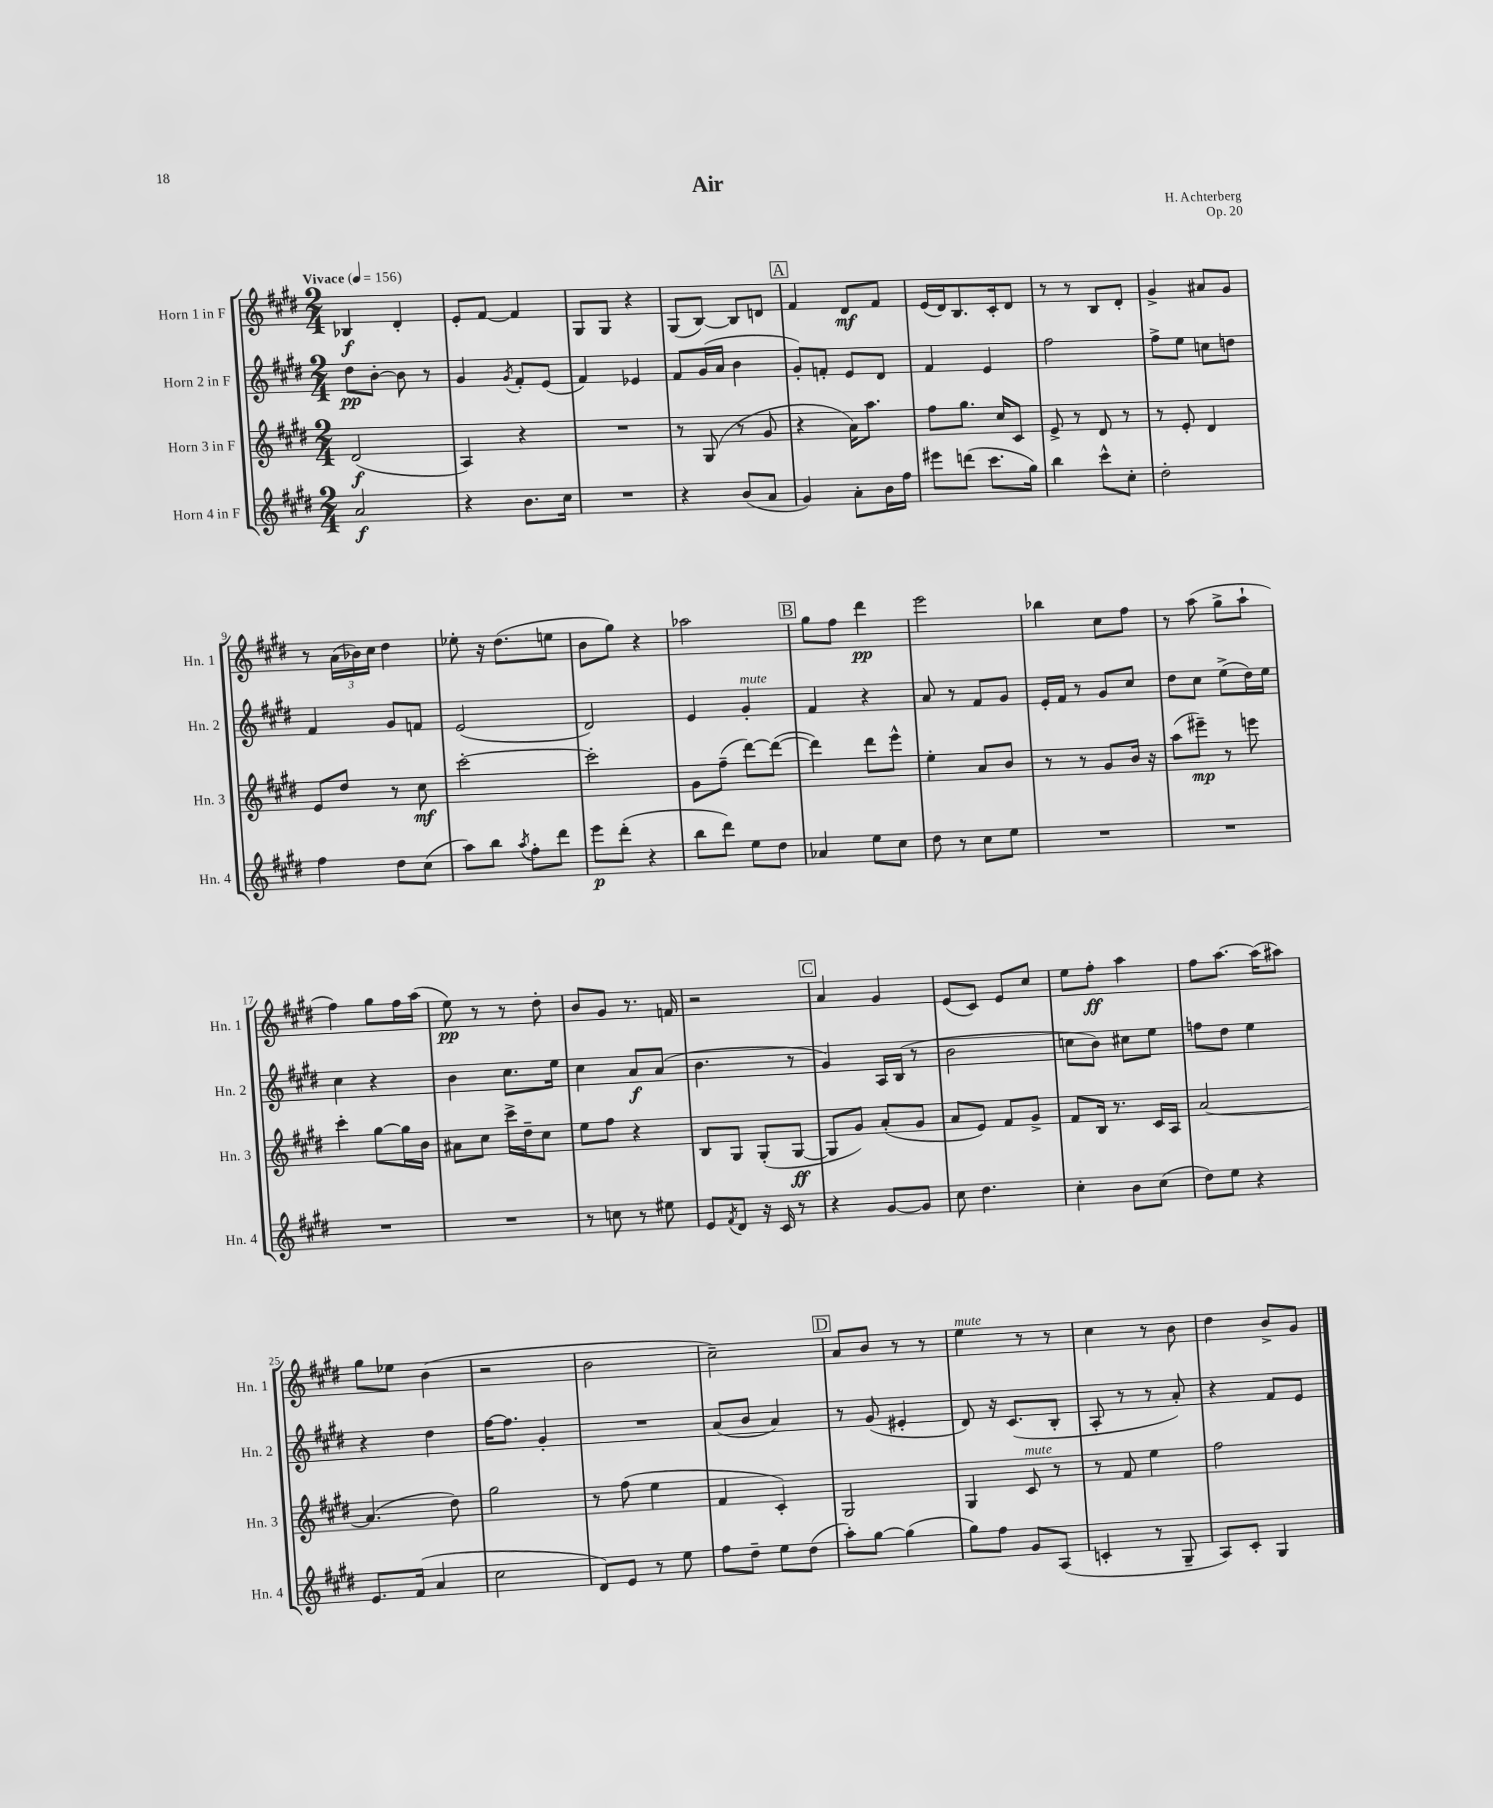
\header { title = "Air" composer = "H. Achterberg" opus = "Op. 20" }
<<
\new StaffGroup <<
\new Staff = "s0" \with { instrumentName = "Horn 1 in F" shortInstrumentName = "Hn. 1" } {
    \clef treble \key e \major \numericTimeSignature \time 2/4 \tempo "Vivace" 4 = 156
    bes4\f dis'4-. |
    e'8-. fis'8~ fis'4 |
    gis8 gis8 r4 |
    gis8( b8~) b8 d'8 |
    \mark \markup { \box "A" } fis'4 dis'8\mf fis'8 |
    e'16( dis'16) b8. cis'16-. dis'8 |
    r8 r8 b8 dis'8-. |
    gis'4-> ais'8 gis'8 |
    r8 \tuplet 3/2 { a'16( bes'16) cis''16 } dis''4 |
    ees''8-. r16 dis''8.( e''8 |
    b'8 gis''8) r4 |
    aes''2 |
    \mark \markup { \box "B" } gis''8 fis''8 dis'''4\pp |
    e'''2 |
    bes''4 cis''8 fis''8 |
    r8 a''8( gis''8-> a''8-! |
    fis''4) gis''8 fis''16 a''16( |
    e''8\pp) r8 r8 dis''8-. |
    b'8 gis'8 r8. f'16 |
    r2 |
    \mark \markup { \box "C" } a'4 gis'4 |
    e'8( cis'8) e'8 cis''8 |
    e''8 fis''8-.\ff a''4 |
    fis''8 a''8.~ a''16( ais''8) |
    gis''8 ees''8 b'4( |
    r2 |
    b'2 |
    cis''2--) |
    \mark \markup { \box "D" } a'8 b'8 r8 r8 |
    e''4^\markup { \italic "mute" } r8 r8 |
    cis''4 r8 b'8 |
    dis''4 b'8-> gis'8 \bar "|." |
}
\new Staff = "s1" \with { instrumentName = "Horn 2 in F" shortInstrumentName = "Hn. 2" } {
    \clef treble \key e \major \numericTimeSignature \time 2/4
    dis''8\pp b'8~-. b'8 r8 |
    gis'4 \acciaccatura { gis'8 } fis'8-. e'8( |
    fis'4) ees'4 |
    fis'8 gis'16( a'16 b'4 |
    \mark \markup { \box "A" } gis'8-.) f'8-. e'8 dis'8 |
    fis'4 e'4 |
    fis''2 |
    fis''8-> e''8 c''8 d''8 |
    fis'4 gis'8 f'8 |
    e'2( |
    dis'2) |
    e'4 gis'4-.^\markup { \italic "mute" } |
    \mark \markup { \box "B" } fis'4 r4 |
    a'8 r8 fis'8 gis'8 |
    e'16-. fis'16 r8 gis'8 cis''8 |
    dis''8 cis''8 e''8->( dis''16) e''16 |
    cis''4 r4 |
    b'4 cis''8. e''16 |
    cis''4 a'8\f a'8( |
    b'4. r8 |
    \mark \markup { \box "C" } gis'4) a16 b16( r8 |
    b'2 |
    c''8 b'8) cis''8 e''8 |
    f''8 dis''8 e''4 |
    r4 dis''4 |
    fis''16~ fis''8. gis'4-. |
    R2 |
    a'8( b'8 a'4) |
    \mark \markup { \box "D" } r8 gis'8( eis'4-. |
    dis'8) r16 cis'8.( b8-. |
    a8-. r8 r8 a'8-.) |
    r4 fis'8 e'8 \bar "|." |
}
\new Staff = "s2" \with { instrumentName = "Horn 3 in F" shortInstrumentName = "Hn. 3" } {
    \clef treble \key e \major \numericTimeSignature \time 2/4
    dis'2\f( |
    a4) r4 |
    R2 |
    r8 gis8( r8 gis'8 |
    \mark \markup { \box "A" } r4 a'16) a''8. |
    fis''8 gis''8. cis''16 cis'8 |
    e'8-> r8 dis'8 r8 |
    r8 e'8-. dis'4 |
    e'8 dis''8 r8 cis''8\mf |
    cis'''2~-. |
    cis'''2-. |
    gis'8 fis''8--( dis'''8~) dis'''8~( |
    \mark \markup { \box "B" } dis'''4) dis'''8 e'''8-^ |
    e''4-. a'8 b'8 |
    r8 r8 gis'8 b'16 r16 |
    a''8( eis'''8--\mp) r8 e'''8 |
    cis'''4-. gis''8~ gis''16 b'16 |
    ais'8 cis''8 cis'''16-> dis''16-- cis''8 |
    e''8 fis''8 r4 |
    b8 gis8 gis8-.( gis8~\ff |
    \mark \markup { \box "C" } gis8 gis'8) a'8-.( gis'8 |
    a'8 e'8) fis'8 gis'8-> |
    fis'8 b16 r8. cis'16 a16 |
    a'2~ |
    a'4.( dis''8) |
    gis''2 |
    r8 fis''8( e''4 |
    fis'4 cis'4-.) |
    \mark \markup { \box "D" } gis2 |
    gis4 cis'8^\markup { \italic "mute" } r8 |
    r8 fis'8 e''4 |
    fis''2 \bar "|." |
}
\new Staff = "s3" \with { instrumentName = "Horn 4 in F" shortInstrumentName = "Hn. 4" } {
    \clef treble \key e \major \numericTimeSignature \time 2/4
    a'2\f |
    r4 b'8. cis''16 |
    R2 |
    r4 b'8( a'8 |
    \mark \markup { \box "A" } gis'4) a'8-. b'16 fis''16 |
    eis'''8 d'''8( cis'''8. gis''16) |
    b''4 cis'''8-^ cis''8-. |
    dis''2-. |
    fis''4 dis''8 cis''8( |
    a''8) b''8 \acciaccatura { a''8 } fis''8-. dis'''8 |
    e'''8\p dis'''8-.( r4 |
    b''8 dis'''8) e''8 dis''8 |
    \mark \markup { \box "B" } aes'4 e''8 cis''8 |
    dis''8 r8 cis''8 e''8 |
    R2 |
    R2 |
    R2 |
    R2 |
    r8 c''8 r8 eis''8 |
    e'8 \acciaccatura { fis'8 } dis'8 r16 cis'16 r8 |
    \mark \markup { \box "C" } r4 gis'8~ gis'8 |
    cis''8 dis''4. |
    cis''4-. b'8 cis''8( |
    dis''8) e''8 r4 |
    e'8. fis'16( a'4 |
    cis''2 |
    dis'8) e'8 r8 e''8 |
    fis''8 dis''8-- e''8 dis''8( |
    \mark \markup { \box "D" } a''8-.) gis''8~ gis''4( |
    gis''8) fis''8 gis'8 a8( |
    c'4-. r8 gis8-- |
    a8) cis'8-. gis4 \bar "|." |
}
>>
>>
